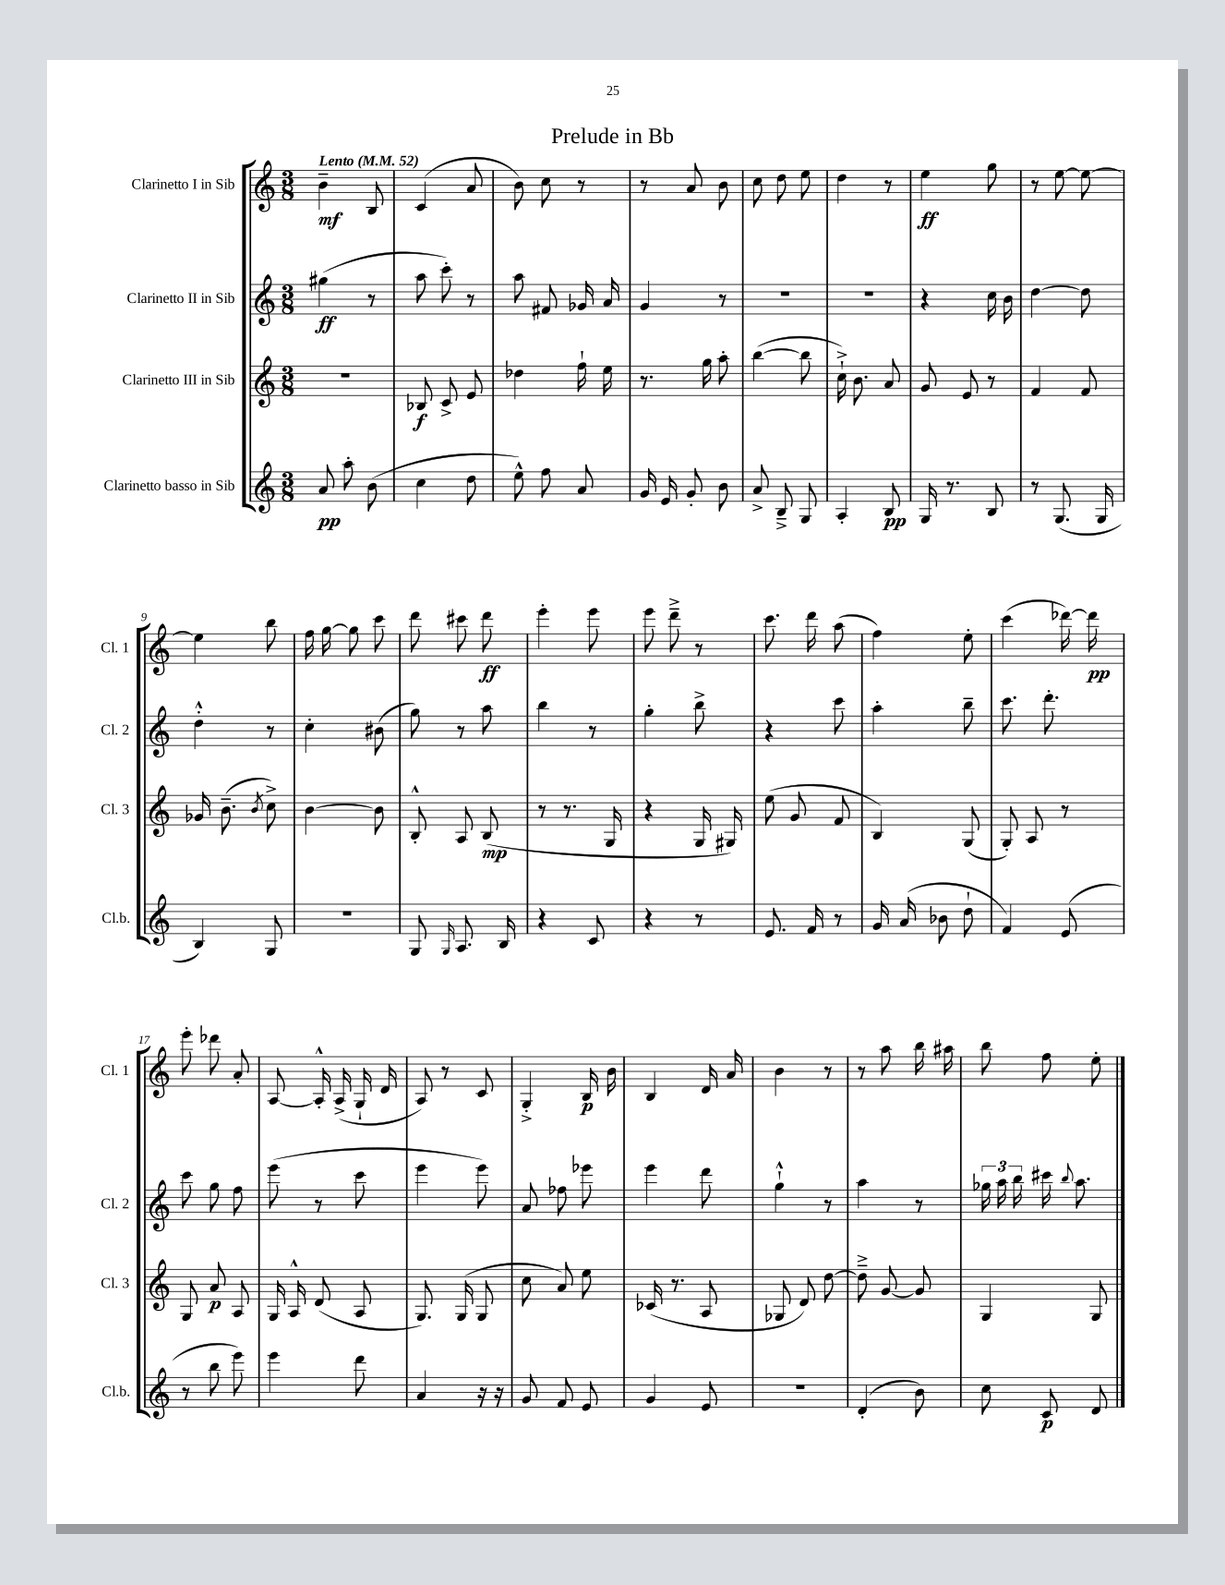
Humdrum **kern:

**kern	**dynam	**kern	**dynam	**kern	**dynam	**kern	**dynam
*part4	*part4	*part3	*part3	*part2	*part2	*part1	*part1
*staff4	*staff4	*staff3	*staff3	*staff2	*staff2	*staff1	*staff1
*I"Clarinetto basso in Sib	*	*I"Clarinetto III in Sib	*	*I"Clarinetto II in Sib	*	*I"Clarinetto I in Sib	*
*I'Cl.b.	*	*I'Cl. 3	*	*I'Cl. 2	*	*I'Cl. 1	*
*clefG2	*	*clefG2	*	*clefG2	*	*clefG2	*
*k[]	*	*k[]	*	*k[]	*	*k[]	*
*M3/8	*	*M3/8	*	*M3/8	*	*M3/8	*
*MM52	*	*MM52	*	*MM52	*	*MM52	*
=1	=1	=1	=1	=1	=1	=1	=1
!	!	!	!	!	!	!LO:TX:a:B:t=Lento	!
8a/	pp	4.r	.	(4gg#X\	ff	4b~\	mf
8aa'\	.	.	.	.	.	.	.
(8b\	.	.	.	8r	.	8B/	.
=2	=2	=2	=2	=2	=2	=2	=2
4cc\	.	8B-X/	f	8aa\	.	(4c/	.
.	.	8c^/	.	8ccc'\)	.	.	.
8dd\	.	8e/	.	8r	.	8a/	.
=3	=3	=3	=3	=3	=3	=3	=3
8ee^^\)	.	4dd-X\	.	8aa\	.	8b\)	.
8ff\	.	.	.	8f#X/	.	8cc\	.
8a/	.	16ff`\	.	16g-X/	.	8r	.
.	.	16ee\	.	16a/	.	.	.
=4	=4	=4	=4	=4	=4	=4	=4
16g/	.	8.r	.	4g/	.	8r	.
16e/	.	.	.	.	.	.	.
8g'/	.	.	.	.	.	8a/	.
.	.	16gg\	.	.	.	.	.
8b\	.	8aa'\	.	8r	.	8b\	.
=5	=5	=5	=5	=5	=5	=5	=5
8a^/	.	([4bb\	.	4.r	.	8cc\	.
8B~^/	.	.	.	.	.	8dd\	.
8G/	.	8bb\]	.	.	.	8ee\	.
=6	=6	=6	=6	=6	=6	=6	=6
4A'/	.	16cc`^\)	.	4.r	.	4dd\	.
.	.	8.b\	.	.	.	.	.
8B/	pp	8a/	.	.	.	8r	.
=7	=7	=7	=7	=7	=7	=7	=7
16G/	.	8g/	.	4r	.	4ee\	ff
8.r	.	.	.	.	.	.	.
.	.	8e/	.	.	.	.	.
8B/	.	8r	.	16cc\	.	8gg\	.
.	.	.	.	16b\	.	.	.
=8	=8	=8	=8	=8	=8	=8	=8
8r	.	4f/	.	[4dd\	.	8r	.
(8.G/	.	.	.	.	.	[8ee\	.
.	.	8f/	.	8dd\]	.	8ee\_	.
16G/	.	.	.	.	.	.	.
!!LO:LB:g=z
=9	=9	=9	=9	=9	=9	=9	=9
4B/)	.	16g-X/	.	4dd'^^\	.	4ee\]	.
.	.	(8.b~\	.	.	.	.	.
.	.	8qb/	.	.	.	.	.
8G/	.	8cc^\)	.	8r	.	8bb\	.
=10	=10	=10	=10	=10	=10	=10	=10
4.r	.	[4b\	.	4cc'\	.	16ff\	.
.	.	.	.	.	.	[16gg\	.
.	.	.	.	.	.	8gg\]	.
.	.	8b\]	.	(8b#X\	.	8ccc\	.
=11	=11	=11	=11	=11	=11	=11	=11
8G/	.	8B'^^/	.	8gg\)	.	8ddd\	.
16qqG/	.	.	.	.	.	.	.
8.A/	.	8A/	.	8r	.	8ccc#X\	.
.	.	(8B/	mp	8aa\	.	8ddd\	ff
16B/	.	.	.	.	.	.	.
=12	=12	=12	=12	=12	=12	=12	=12
4r	.	8r	.	4bb\	.	4eee'\	.
.	.	8.r	.	.	.	.	.
8c/	.	.	.	8r	.	8eee\	.
.	.	16G/	.	.	.	.	.
=13	=13	=13	=13	=13	=13	=13	=13
4r	.	4r	.	4gg'\	.	8eee\	.
.	.	.	.	.	.	8ddd~^\	.
8r	.	16G/	.	8bb^\	.	8r	.
.	.	16G#X/)	.	.	.	.	.
=14	=14	=14	=14	=14	=14	=14	=14
8.e/	.	(8ee\	.	4r	.	8.ccc\	.
.	.	8g/	.	.	.	.	.
16f/	.	.	.	.	.	16ddd\	.
8r	.	8f/	.	8ccc\	.	(8aa\	.
=15	=15	=15	=15	=15	=15	=15	=15
16g/	.	4B/)	.	4aa'\	.	4ff\)	.
(16a/	.	.	.	.	.	.	.
8b-X\	.	.	.	.	.	.	.
8dd`\	.	(8G/	.	8bb~\	.	8ee'\	.
=16	=16	=16	=16	=16	=16	=16	=16
4f/)	.	8G'/)	.	8.ccc\	.	(4ccc\	.
.	.	8A/	.	.	.	.	.
.	.	.	.	8.ddd'\	.	.	.
(8e/	.	8r	.	.	.	[16ddd-X\)	.
.	.	.	.	.	.	16ddd-\]	pp
!!LO:LB:g=z
=17	=17	=17	=17	=17	=17	=17	=17
8r	.	8G/	.	8ccc\	.	8eee'\	.
8bb\	.	8a/	p	8gg\	.	8ddd-X\	.
8eee\)	.	8A/	.	8ff\	.	8a'/	.
=18	=18	=18	=18	=18	=18	=18	=18
4eee\	.	16G/	.	(8eee\	.	[8A/	.
.	.	16A^^/	.	.	.	.	.
.	.	(8d/	.	8r	.	16A'^^/]	.
.	.	.	.	.	.	(16A^/	.
8ddd\	.	8A/	.	8ccc\	.	16G`/	.
.	.	.	.	.	.	16d/	.
=19	=19	=19	=19	=19	=19	=19	=19
4a/	.	8.G/)	.	4eee\	.	8A/)	.
.	.	.	.	.	.	8r	.
.	.	(16G/	.	.	.	.	.
16r	.	8G/	.	8eee\)	.	8c/	.
16r	.	.	.	.	.	.	.
=20	=20	=20	=20	=20	=20	=20	=20
8g/	.	8cc\	.	8a/	.	4G'^/	.
8f/	.	8a/)	.	8ff-X\	.	.	.
8e/	.	8ee\	.	8eee-X\	.	16B/	p
.	.	.	.	.	.	16b\	.
=21	=21	=21	=21	=21	=21	=21	=21
4g/	.	(16c-X/	.	4eee\	.	4B/	.
.	.	8.r	.	.	.	.	.
8e/	.	8A/	.	8ddd\	.	16d/	.
.	.	.	.	.	.	16a/	.
=22	=22	=22	=22	=22	=22	=22	=22
4.r	.	8G-X/	.	4gg`^^\	.	4b\	.
.	.	8d/)	.	.	.	.	.
.	.	[8dd\	.	8r	.	8r	.
=23	=23	=23	=23	=23	=23	=23	=23
(4d'/	.	8dd~^\]	.	4aa\	.	8r	.
.	.	[8g/	.	.	.	8aa\	.
8b\)	.	8g/]	.	8r	.	16bb\	.
.	.	.	.	.	.	16aa#X\	.
=24	=24	=24	=24	=24	=24	=24	=24
8cc\	.	4G/	.	24gg-X\	.	8bb\	.
.	.	.	.	24aa\	.	.	.
.	.	.	.	24bb\	.	.	.
8c/	p	.	.	16ccc#X\	.	8ff\	.
.	.	.	.	8qqbb/	.	.	.
.	.	.	.	8.aa\	.	.	.
8d/	.	8G/	.	.	.	8ee'\	.
==	==	==	==	==	==	==	==
*-	*-	*-	*-	*-	*-	*-	*-
